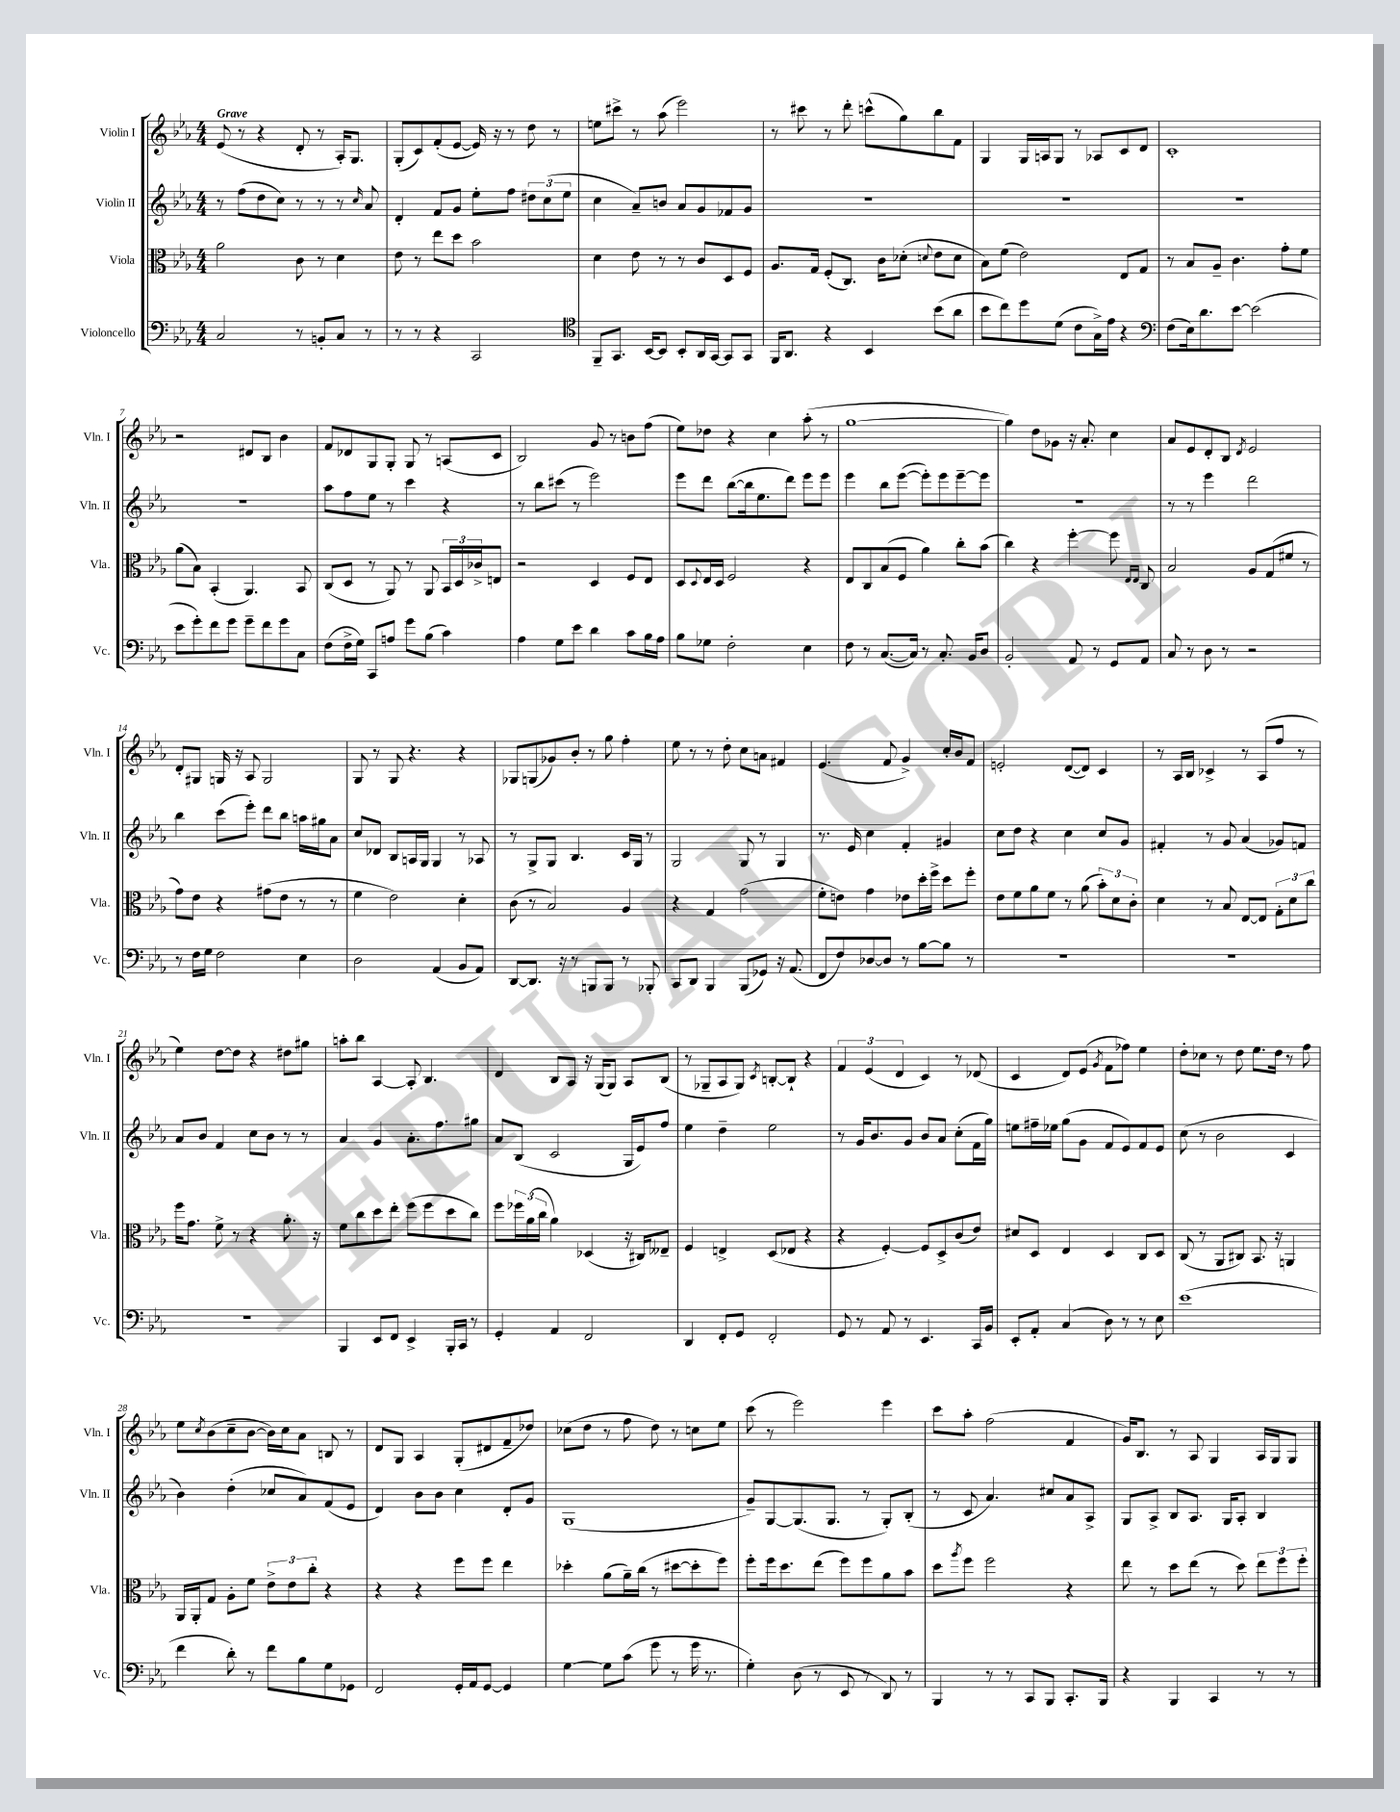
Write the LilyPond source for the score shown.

<<
\new StaffGroup <<
\new Staff = "s0" \with { instrumentName = "Violin I" shortInstrumentName = "Vln. I" } {
    \clef treble \key ees \major \numericTimeSignature \time 4/4 \tempo "Grave"
    ees'8( r8 r4 d'8-. r8 aes16-.) g8. |
    g8-.( c'8) f'8-.( ees'8~ ees'16) r16 r8 d''8 r8 |
    e''8 cis'''8-> r8 aes''8( ees'''2) |
    r8 cis'''8 r8 d'''8-. c'''8-^( g''8) bes''8 f'8 |
    g4 g16 a16 g8 r8 aes8 c'8 d'8 |
    c'1-. |
    r2 dis'8 bes8 bes'4 |
    f'8 des'8 g8 g8-. g8 r8 a8( c'8 |
    bes2) g'8 r8 b'8 f''8( |
    ees''8) des''8 r4 c''4 aes''8-.( r8 |
    g''1~ |
    g''4) d''8 ges'8 r16 aes'8.-. c''4 |
    aes'8 ees'8 d'8-. bes8 \acciaccatura { d'8 } ees'2 |
    d'8-. gis8 g16 r16 aes8 g2 |
    g8 r8 g8 r4. r4 |
    ges8 g8( ges'8) bes'8-. r8 g''8 f''4-. |
    ees''8 r8 r8 d''8-. c''8 a'8 fis'4 |
    ees'4.( f'8 g'4->) c''16-. bes'16 f'8 |
    e'2-. d'8~( d'8) c'4 |
    r8 aes16 bes16 ces'4-> r8 aes8( f''8 r8 |
    ees''4) d''8~ d''8 r4 dis''8 gis''8 |
    a''8-. bes''8 aes4~ aes8-. bes4. |
    d'4 bes8 aes8 r16 g16( g8) aes8 bes8( |
    r8 ges8-- aes8 ges8) \acciaccatura { c'8 } b8~-. b8-! r4 |
    \tuplet 3/2 { f'4 ees'4( d'4 } c'4) r8 des'8( |
    c'4 d'8) ees'8( \acciaccatura { g'8 } f'8 fes''8) ees''4 |
    d''8-. ces''8 r8 d''8 ees''8. d''16 r8 f''8 |
    ees''8 \acciaccatura { c''8 } bes'8( c''8-- bes'8~ bes'16) c''16 aes'8 b8 r8 |
    d'8 g8 aes4 g8-.( dis'8 f'8-- des''8) |
    ces''8( d''8 r8 f''8 d''8) r8 c''8 ees''8 |
    c'''8( r8 ees'''2) ees'''4 |
    c'''8 aes''8-. f''2( f'4 |
    g'16) bes8. r8 aes8 g4 aes16 g16 g8 \bar "|." |
}
\new Staff = "s1" \with { instrumentName = "Violin II" shortInstrumentName = "Vln. II" } {
    \clef treble \key ees \major \numericTimeSignature \time 4/4
    r8 f''8( d''8 c''8) r8 r8 r8 \grace { c''16 } aes'8 |
    d'4-. f'8 g'8 ees''8-. f''8 \tuplet 3/2 { dis''8 c''8( ees''8 } |
    c''4 aes'8--) b'8 aes'8 g'8 fes'8 g'8 |
    R1 |
    R1 |
    R1 |
    R1 |
    aes''8 f''8 ees''8 r8 c'''4 r4 |
    r8 bes''8 cis'''8( r8 ees'''2) |
    ees'''8 d'''8 bes''8~( bes''16 ees''8. d'''8) ees'''8 ees'''8 |
    ees'''4 bes''8 ees'''8~( ees'''8-.) ees'''8 ees'''8~-- ees'''8 |
    R1 |
    r8 r8 ees'''4 d'''2 |
    bes''4 c'''8( ees'''8-.) d'''8 bes''8 a''16 gis''16 aes'8 |
    c''8 des'8 bes8 a16 g16 g4 r8 aes8 |
    r8 g8-> g8 bes4. c'16 g16 r8 |
    g2 g8 r8 g4 |
    r8. ees'16 c''4 f'4-. gis'4 |
    c''8 d''8 r4 c''4 c''8 g'8 |
    fis'4-. r8 g'8 aes'4( ges'8) f'8 |
    aes'8 bes'8 f'4 c''8 bes'8 r8 r8 |
    aes'4 g'4 aes'8.-. f''8. gis''8 |
    aes'8 bes8( c'2 g16 ees'16) f''8 |
    ees''4 d''4-- ees''2 |
    r8 g'16 bes'8. g'8 bes'8 aes'8 c''8-.( f'16 g''16) |
    e''8 fis''16-- ees''16 g''8( g'8 f'8 ees'8) f'8 ees'8 |
    c''8( r8 bes'2 c'4 |
    bes'4) d''4-.( ces''8 aes'8) f'8( ees'8 |
    d'4) bes'8 bes'8 c''4 d'8-. g'8 |
    g1( |
    g'8--) g8~ g8.( g8. r8 g8-.) bes8-.( |
    r8 c'8 aes'4.) cis''8 aes'8 aes8-> |
    g8 aes8-> bes8 aes8. g16 aes8-. bes4 \bar "|." |
}
\new Staff = "s2" \with { instrumentName = "Viola" shortInstrumentName = "Vla." } {
    \clef alto \key ees \major \numericTimeSignature \time 4/4
    aes'2 c'8 r8 d'4 |
    ees'8 r8 ees''8 d''8 bes'2 |
    d'4 ees'8 r8 r8 c'8 d8 f8 |
    aes8. g16 f8-.( c8.) c'16 des'8-.( \appoggiatura { d'8 } ees'8 d'8 |
    bes8) f'8( ees'2) ees8 g8 |
    r8 bes8 aes8-- c'4. g'8-. f'8 |
    aes'8( bes8) bes,4-.( aes,4.) bes,8 |
    c8( d8 r8 aes,8) r8 aes,8 \tuplet 3/2 { bes,16 d16 ces'16-> } e8 |
    r2 d4 f8 ees8 |
    d8 \appoggiatura { d8 } ees16 d16 f2 r4 |
    ees8 c8 bes8( f8 aes'4) c''8-. bes'8( |
    c''4) r4 f''4~-. f''8 \grace { ees16 ees16 } c8 |
    bes2 aes8 g8( fis'8 r8 |
    g'8) ees'8 r4 gis'8( ees'8 r8 r8 |
    f'4 ees'2) d'4-. |
    c'8( r8 bes2) aes4 |
    r4 g4 g'2( |
    f'8-. e'8) g'4 ees'8 d''16-. f''16-> d''8 f''8-. |
    ees'8 f'8 aes'8 f'8 r8 aes'8( \tuplet 3/2 { bes'8-.) d'8 c'8-. } |
    d'4 r8 bes8 ees8~ ees8 \tuplet 3/2 { g8-. d'8 c''8 } |
    f''16 g'8. f'8-> r8 r4 aes'8.-. r16 |
    f'8 c''8 d''8 ees''8-. f''8( f''8 d''8 c''8) |
    f''8 \tuplet 3/2 { fes''16 aes'16( c''16 } aes'4) des4( r16 cis16) eeses8-- |
    f4 e4-> d8( ees8 r4 |
    r4 f4~-.) f8 d8-> c'8( ees'8) |
    dis'8 d8 ees4 d4 c8 d8 |
    c8( r8 aes,8 cis8) bes,8. r16 a,4 |
    aes,16 aes,16-. g8 aes8-. f'8 \tuplet 3/2 { ees'8-> ees'8 c''8-. } r4 |
    r4 r4 f''8 f''8 ees''4 |
    des''4-. aes'8( aes'16--) c''16( r8 dis''8~ dis''8-. f''8) |
    f''8-. f''16 d''8. ees''8( f''8) f''8 aes'8 bes'8 |
    d''8 \acciaccatura { aes''8 } f''8 f''2 r4 |
    ees''8 r8 d''8 ees''8( r8 d''8) \tuplet 3/2 { ees''8 f''8 f''8-. } \bar "|." |
}
\new Staff = "s3" \with { instrumentName = "Violoncello" shortInstrumentName = "Vc." } {
    \clef bass \key ees \major \numericTimeSignature \time 4/4
    c2 r8 b,8-. c8 r8 |
    r8 r8 r4 c,2 |
    \clef tenor f,8-- g,8. bes,16~ bes,8 bes,8-. aes,16 g,16~ g,8 g,8 |
    f,16 aes,8. r4 bes,4 bes'8( aes'8 |
    bes'8 c''8) d''8 d'8( c'8 g16->) ees'16 r4 |
    \clef bass f8( ees16) d'8. ees'8~ ees'2( |
    ees'8 g'8-.) f'8 g'8 g'8-- f'8 g'8 c8 |
    f8( f16-> g16) c,8 a8 g'8 bes8( c'4) |
    aes4 g8 ees'8 d'4 c'8 bes16 aes16 |
    bes8 ges8 f2-. ees4 |
    f8 r8 c8.~( c16) r8 c8.-. bes,16 d8 |
    bes,2-. aes,8 r8 g,8 aes,8 |
    c8 r8 d8 r8 r2 |
    r8 f16 g16 f2 ees4 |
    d2 aes,4( bes,8 aes,8) |
    d,8~ d,8. r16 r8 b,,8 b,,8 r8 bes,,8-. |
    c,8 d,8 bes,,4 bes,,8( ges,8) r16 aes,8.( |
    f,8 f8) des8~ des8 r8 bes8~ bes8 r8 |
    R1 |
    R1 |
    R1 |
    bes,,4 ees,8 f,8 ees,4-> bes,,16-. c,16 r8 |
    g,4-. aes,4 f,2 |
    d,4 f,8-. g,8 f,2-. |
    g,8 r8 aes,8 r8 ees,4. c,16 bes,16 |
    ees,8-. aes,8-. c4( d8) r8 r8 ees8 |
    ees'1( |
    f'4 d'8-.) r8 f'8 bes8 g8 ges,8 |
    f,2 g,16-. aes,16 g,8~ g,4 |
    g4~ g8 c'8( g'8 r8 g'16 r8. |
    g4-.) d8( r8 ees,8 r8 d,8) r8 |
    bes,,4 r8 r8 c,8 bes,,8 c,8.-. bes,,16 |
    r4 bes,,4 c,4 r8 r8 \bar "|." |
}
>>
>>
